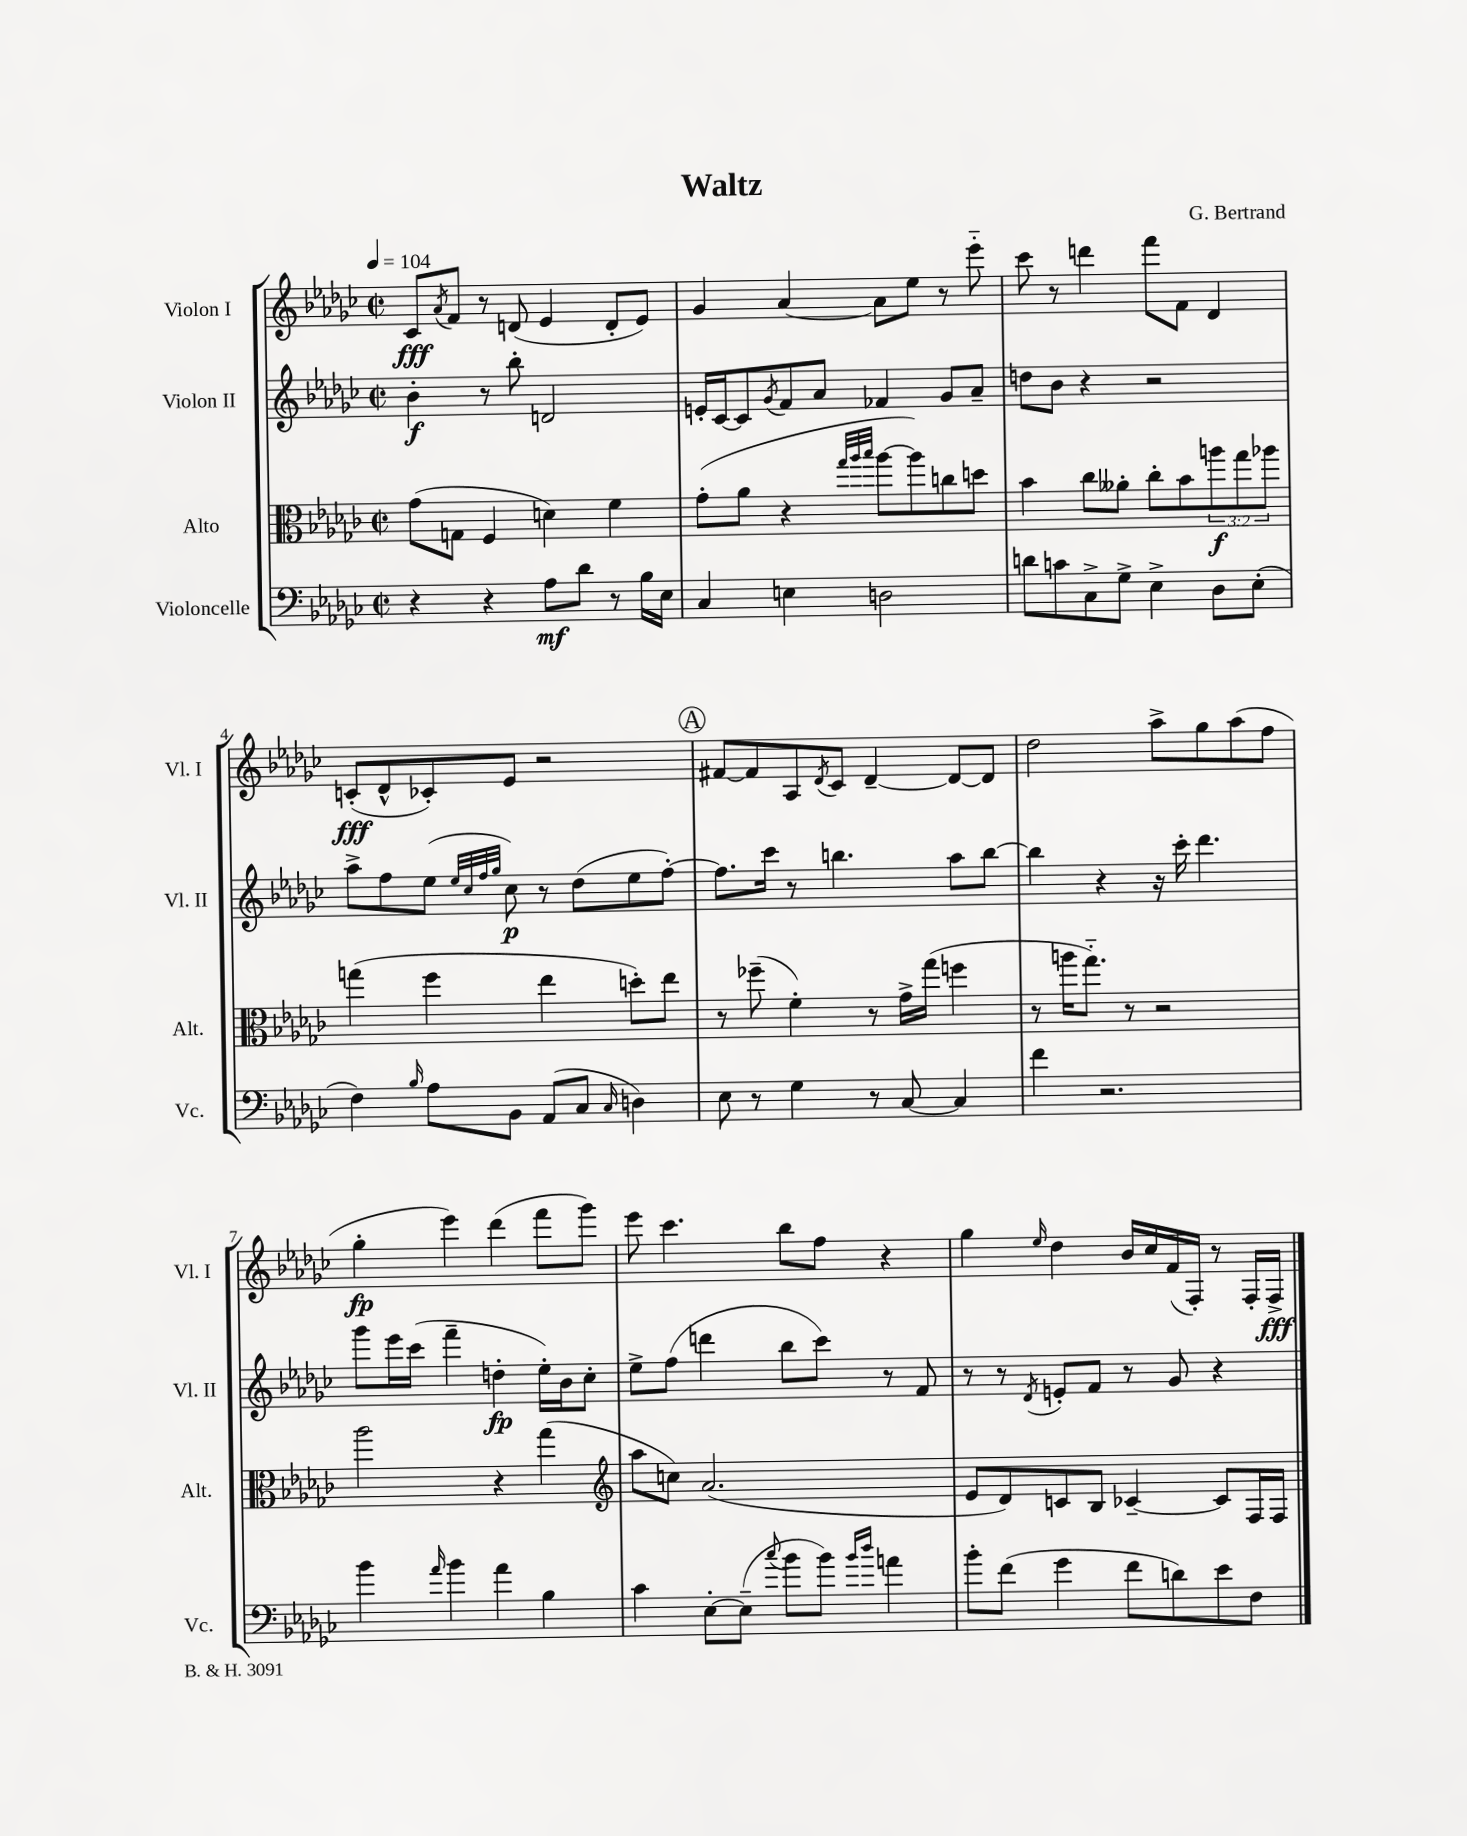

**kern	**dynam	**kern	**dynam	**kern	**dynam	**kern	**dynam
*part4	*part4	*part3	*part3	*part2	*part2	*part1	*part1
*staff4	*staff4	*staff3	*staff3	*staff2	*staff2	*staff1	*staff1
*I"Violoncelle	*	*I"Alto	*	*I"Violon II	*	*I"Violon I	*
*I'Vc.	*	*I'Alt.	*	*I'Vl. II	*	*I'Vl. I	*
*clefF4	*	*clefC3	*	*clefG2	*	*clefG2	*
*k[b-e-a-d-g-c-]	*	*k[b-e-a-d-g-c-]	*	*k[b-e-a-d-g-c-]	*	*k[b-e-a-d-g-c-]	*
*M2/2	*	*M2/2	*	*M2/2	*	*M2/2	*
*met(c|)	*	*met(c|)	*	*met(c|)	*	*met(c|)	*
*MM104	*	*MM104	*	*MM104	*	*MM104	*
=1	=1	=1	=1	=1	=1	=1	=1
4r	.	(8g-\L	.	4b-'\	f	8c-/L	fff
.	.	.	.	.	.	8qa-/	.
.	.	8Gn\J	.	.	.	8f/J	.
4r	.	4F/	.	8r	.	8r	.
.	.	.	.	8bb-'\	.	(8dn/	.
8A-\L	mf	4dn\)	.	2dn/	.	4e-/	.
8d-\J	.	.	.	.	.	.	.
8r	.	4f\	.	.	.	8d'/L	.
16B-\LL	.	.	.	.	.	8e-/J)	.
16E-\JJ	.	.	.	.	.	.	.
=2	=2	=2	=2	=2	=2	=2	=2
4C-/	.	(8g-'\L	.	16en'/LL	.	4g-/	.
.	.	.	.	[16c-/J	.	.	.
.	.	8a-\J	.	8c-/]	.	.	.
.	.	.	.	8qg-/	.	.	.
4En\	.	4r	.	8f/	.	[4a-/	.
.	.	.	.	8a-/J	.	.	.
.	.	32qqgg-/LLL	.	.	.	.	.
.	.	32qqaa-/	.	.	.	.	.
.	.	32qqbb-/JJJ	.	.	.	.	.
2Dn\	.	[8aa-\L	.	4f-X/	.	8a-\L]	.
.	.	8aa-\])	.	.	.	8ee-\J	.
.	.	8ccn\	.	8g-/L	.	8r	.
.	.	8ddn\J	.	8a-~/J	.	8eee-\	.
=3	=3	=3	=3	=3	=3	=3	=3
8dn\L	.	4b-\	.	8ddn\L	.	8ccc-\	.
8cn\	.	.	.	8b-\J	.	8r	.
8C-^\	.	8cc-\L	.	4r	.	4dddn\	.
8G-^\J	.	8a--X'\J	.	.	.	.	.
4E-^\	.	8cc-'\L	.	2r	.	8fff\L	.
.	.	8b-\	.	.	.	8f\J	.
8D-\L	.	12aan\	f	.	.	4d-/	.
.	.	12gg-\	.	.	.	.	.
(8E-'\J	.	.	.	.	.	.	.
.	.	12aa-X\J	.	.	.	.	.
!!LO:LB:g=z
=4	=4	=4	=4	=4	=4	=4	=4
4F\)	.	(4ggn\	.	8aa-^\L	.	(8cn'/L	fff
.	.	.	.	8ff\	.	8d-^^/	.
16qqB-/	.	.	.	.	.	.	.
8A-\L	.	4ff\	.	(8ee-\J	.	8c-X'/)	.
.	.	.	.	32qqee-/LLL	.	.	.
.	.	.	.	32qqcc-/	.	.	.
.	.	.	.	32qqff/	.	.	.
.	.	.	.	32qqgg-/JJJ	.	.	.
8BB-\J	.	.	.	8cc-\)	p	8e-/J	.
(8AA-/L	.	4ee-\	.	8r	.	2r	.
8C-/J	.	.	.	(8dd-\L	.	.	.
16qqC-/	.	.	.	.	.	.	.
4Dn\)	.	8ddn'\L)	.	8ee-\	.	.	.
.	.	8ee-\J	.	[8ff'\J)	.	.	.
!!LO:REH:place=s1:t=A
=5	=5	=5	=5	=5	=5	=5	=5
8E-\	.	8r	.	8.ff\L]	.	[8f#X/L	.
8r	.	(8ff-X~\	.	.	.	8f#/]	.
.	.	.	.	16ccc-\Jk	.	.	.
4G-\	.	4f'\)	.	8r	.	8A-/	.
.	.	.	.	.	.	8qd-/	.
.	.	.	.	4.bbn\	.	8c-/J	.
8r	.	8r	.	.	.	[4d-~/	.
[8C-/	.	16g-^\LL	.	.	.	.	.
.	.	(16gg-\JJ	.	.	.	.	.
4C-/]	.	4ffn\	.	8aa-\L	.	8d-/L_	.
.	.	.	.	[8bb\J	.	8d-/J]	.
=6	=6	=6	=6	=6	=6	=6	=6
4f\	.	8r	.	4bb\]	.	2dd-\	.
.	.	16aan\KL	.	.	.	.	.
.	.	8.gg-\J)	.	.	.	.	.
2.r	.	.	.	4r	.	.	.
.	.	8r	.	.	.	.	.
.	.	2r	.	16r	.	8aa-^\L	.
.	.	.	.	16ccc-'\	.	.	.
.	.	.	.	4.ddd-\	.	8gg-\	.
.	.	.	.	.	.	(8aa-\	.
.	.	.	.	.	.	8ff\J	.
!!LO:LB:g=z
=7	=7	=7	=7	=7	=7	=7	=7
4b-\	.	2aa-\	.	8ggg-\L	.	4gg-'\	fp
.	.	.	.	16eee-\L	.	.	.
.	.	.	.	(16ccc-\JJ	.	.	.
16qqa-/	.	.	.	.	.	.	.
4b-\	.	.	.	4fff~\	.	4eee-\)	.
4a-\	.	4r	.	4ddn'\	fp	(4ddd-\	.
4B-\	.	(4gg-\	.	16ee-'\LL)	.	8fff\L	.
.	.	.	.	16b-\J	.	.	.
.	.	.	.	8cc-'\J	.	8ggg-\J)	.
=8	=8	=8	=8	=8	=8	=8	=8
*	*	*clefG2	*	*	*	*	*
4c-\	.	8aa-\L	.	8ee-^\L	.	8eee-\	.
.	.	8ccn\J)	.	(8ff\J	.	4.ccc-\	.
[8E-'\L	.	(2.a-/	.	4dddn\	.	.	.
(8E-~\J]	.	.	.	.	.	.	.
8qqcc-/	.	.	.	.	.	.	.
8b-\L	.	.	.	8bb-\L	.	8bb-\L	.
8b-\J)	.	.	.	8ccc-\J)	.	8ff\J	.
16qqb-/LL	.	.	.	.	.	.	.
16qqdd-/JJ	.	.	.	.	.	.	.
4an\	.	.	.	8r	.	4r	.
.	.	.	.	8f/	.	.	.
=9	=9	=9	=9	=9	=9	=9	=9
8b-'\L	.	8e-/L	.	8r	.	4gg-\	.
(8f\J	.	8d-/)	.	8r	.	.	.
.	.	.	.	8qd-/	.	16qqee-/	.
4g-\	.	8cn/	.	8en'/L	.	4dd-\	.
.	.	8B-/J	.	8f/J	.	.	.
8f\L	.	[4c-X~/	.	8r	.	16b-/LL	.
.	.	.	.	.	.	16cc-/	.
8dn\)	.	.	.	8g-/	.	(16f/	.
.	.	.	.	.	.	16F'/JJ)	.
8e-\	.	8c-/L]	.	4r	.	8r	.
8F\J	.	16F/L	.	.	.	16F'/LL	.
.	.	16F/JJ	.	.	.	16F^/JJ	fff
==	==	==	==	==	==	==	==
*-	*-	*-	*-	*-	*-	*-	*-
